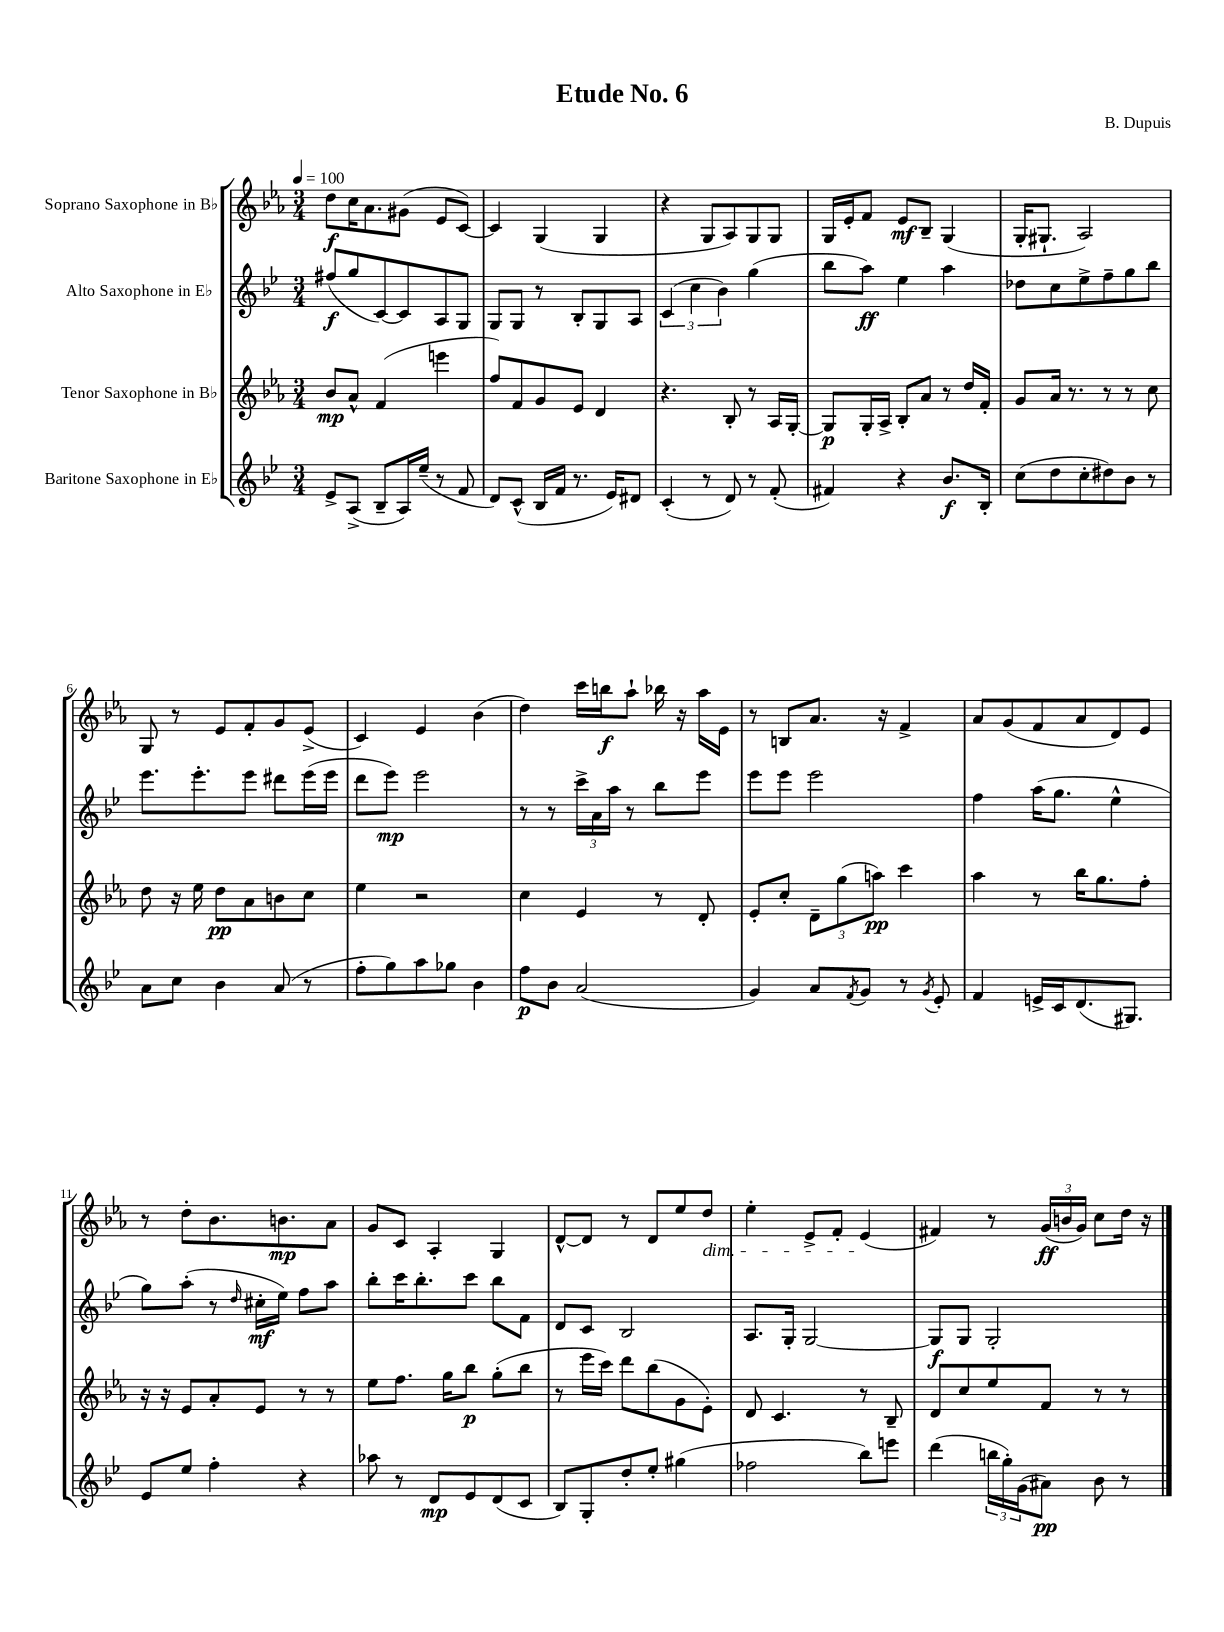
\header { title = "Etude No. 6" composer = "B. Dupuis" }
<<
\new StaffGroup <<
\new Staff = "s0" \with { instrumentName = "Soprano Saxophone in Bb" } {
    \clef treble \key ees \major \numericTimeSignature \time 3/4 \tempo 4 = 100
    d''8\f c''16 aes'8. gis'8( ees'8 c'8~) |
    c'4 g4( g4 |
    r4 g8 aes8) g8 g8 |
    g16 ees'16-. f'8 ees'8\mf bes8-- g4( |
    g16-. gis8.-! aes2) |
    g8 r8 ees'8 f'8-. g'8 ees'8->( |
    c'4) ees'4 bes'4( |
    d''4) c'''16 b''16\f aes''8-! bes''16 r16 aes''16 ees'16 |
    r8 b8 aes'8. r16 f'4-> |
    aes'8 g'8( f'8 aes'8 d'8) ees'8 |
    r8 d''8-. bes'8. b'8.\mp aes'8 |
    g'8 c'8 aes4-. g4 |
    d'8~-^ d'8 r8 d'8 ees''8 d''8\dim |
    ees''4-. ees'8-> f'8-. ees'4\!( |
    fis'4) r8 \tuplet 3/2 { g'16\ff( b'16 g'16) } c''8 d''16 r16 \bar "|." |
}
\new Staff = "s1" \with { instrumentName = "Alto Saxophone in Eb" } {
    \clef treble \key bes \major \numericTimeSignature \time 3/4
    fis''8\f( g''8 c'8~) c'8 a8 g8 |
    g8 g8 r8 bes8-. g8 a8 |
    \tuplet 3/2 { c'4( c''4 bes'4) } g''4( |
    bes''8 a''8\ff) ees''4 a''4 |
    des''8 c''8 ees''8-> f''8-- g''8 bes''8 |
    ees'''8. ees'''8.-. ees'''8 dis'''8 ees'''16( ees'''16 |
    d'''8 ees'''8\mp) ees'''2 |
    r8 r8 \tuplet 3/2 { c'''16-> a'16 a''16 } r8 bes''8 ees'''8 |
    ees'''8 ees'''8 ees'''2 |
    f''4 a''16( g''8. ees''4-^ |
    g''8) a''8-.( r8 \grace { d''16 } cis''16-.\mf ees''16) f''8 a''8 |
    bes''8-. c'''16 bes''8.-. c'''8 bes''8 f'8 |
    d'8 c'8 bes2 |
    a8. g16-. g2~ |
    g8\f g8 g2-. \bar "|." |
}
\new Staff = "s2" \with { instrumentName = "Tenor Saxophone in Bb" } {
    \clef treble \key ees \major \numericTimeSignature \time 3/4
    bes'8\mp aes'8-^ f'4( e'''4 |
    f''8) f'8 g'8 ees'8 d'4 |
    r4. bes8-. r8 aes16 g16~-. |
    g8\p g16-. aes16-> bes8-. aes'8 r8 d''16 f'16-. |
    g'8 aes'16 r8. r8 r8 c''8 |
    d''8 r16 ees''16 d''8\pp aes'8 b'8 c''8 |
    ees''4 r2 |
    c''4 ees'4 r8 d'8-. |
    ees'8-. c''8-. \tuplet 3/2 { d'8-- g''8( a''8\pp) } c'''4 |
    aes''4 r8 bes''16 g''8. f''8-. |
    r16 r16 ees'8 aes'8-. ees'8 r8 r8 |
    ees''8 f''8. g''16 bes''8\p g''8-.( bes''8 |
    r8 ees'''16 c'''16) d'''8 bes''8( g'8 ees'8-.) |
    d'8 c'4. r8 bes8-- |
    d'8 c''8 ees''8 f'8 r8 r8 \bar "|." |
}
\new Staff = "s3" \with { instrumentName = "Baritone Saxophone in Eb" } {
    \clef treble \key bes \major \numericTimeSignature \time 3/4
    ees'8-> a8->( bes8-- a16) ees''16--( r8 f'8 |
    d'8) c'8-^( bes16 f'16 r8. ees'16) dis'8 |
    c'4-.( r8 d'8) r8 f'8-.( |
    fis'4) r4 bes'8.\f bes16-. |
    c''8( d''8 c''8-. dis''8) bes'8 r8 |
    a'8 c''8 bes'4 a'8( r8 |
    f''8-. g''8) a''8 ges''8 bes'4 |
    f''8\p bes'8 a'2( |
    g'4) a'8 \acciaccatura { f'8 } g'8 r8 \acciaccatura { g'8 } ees'8-. |
    f'4 e'16-> c'16 d'8.( gis8.) |
    ees'8 ees''8 f''4-. r4 |
    aes''8 r8 d'8\mp ees'8 d'8( c'8 |
    bes8) g8-. d''8-. ees''8-. gis''4( |
    fes''2 bes''8) e'''8 |
    d'''4( \tuplet 3/2 { b''16 g''16-.) g'16( } ais'8\pp) bes'8 r8 \bar "|." |
}
>>
>>
